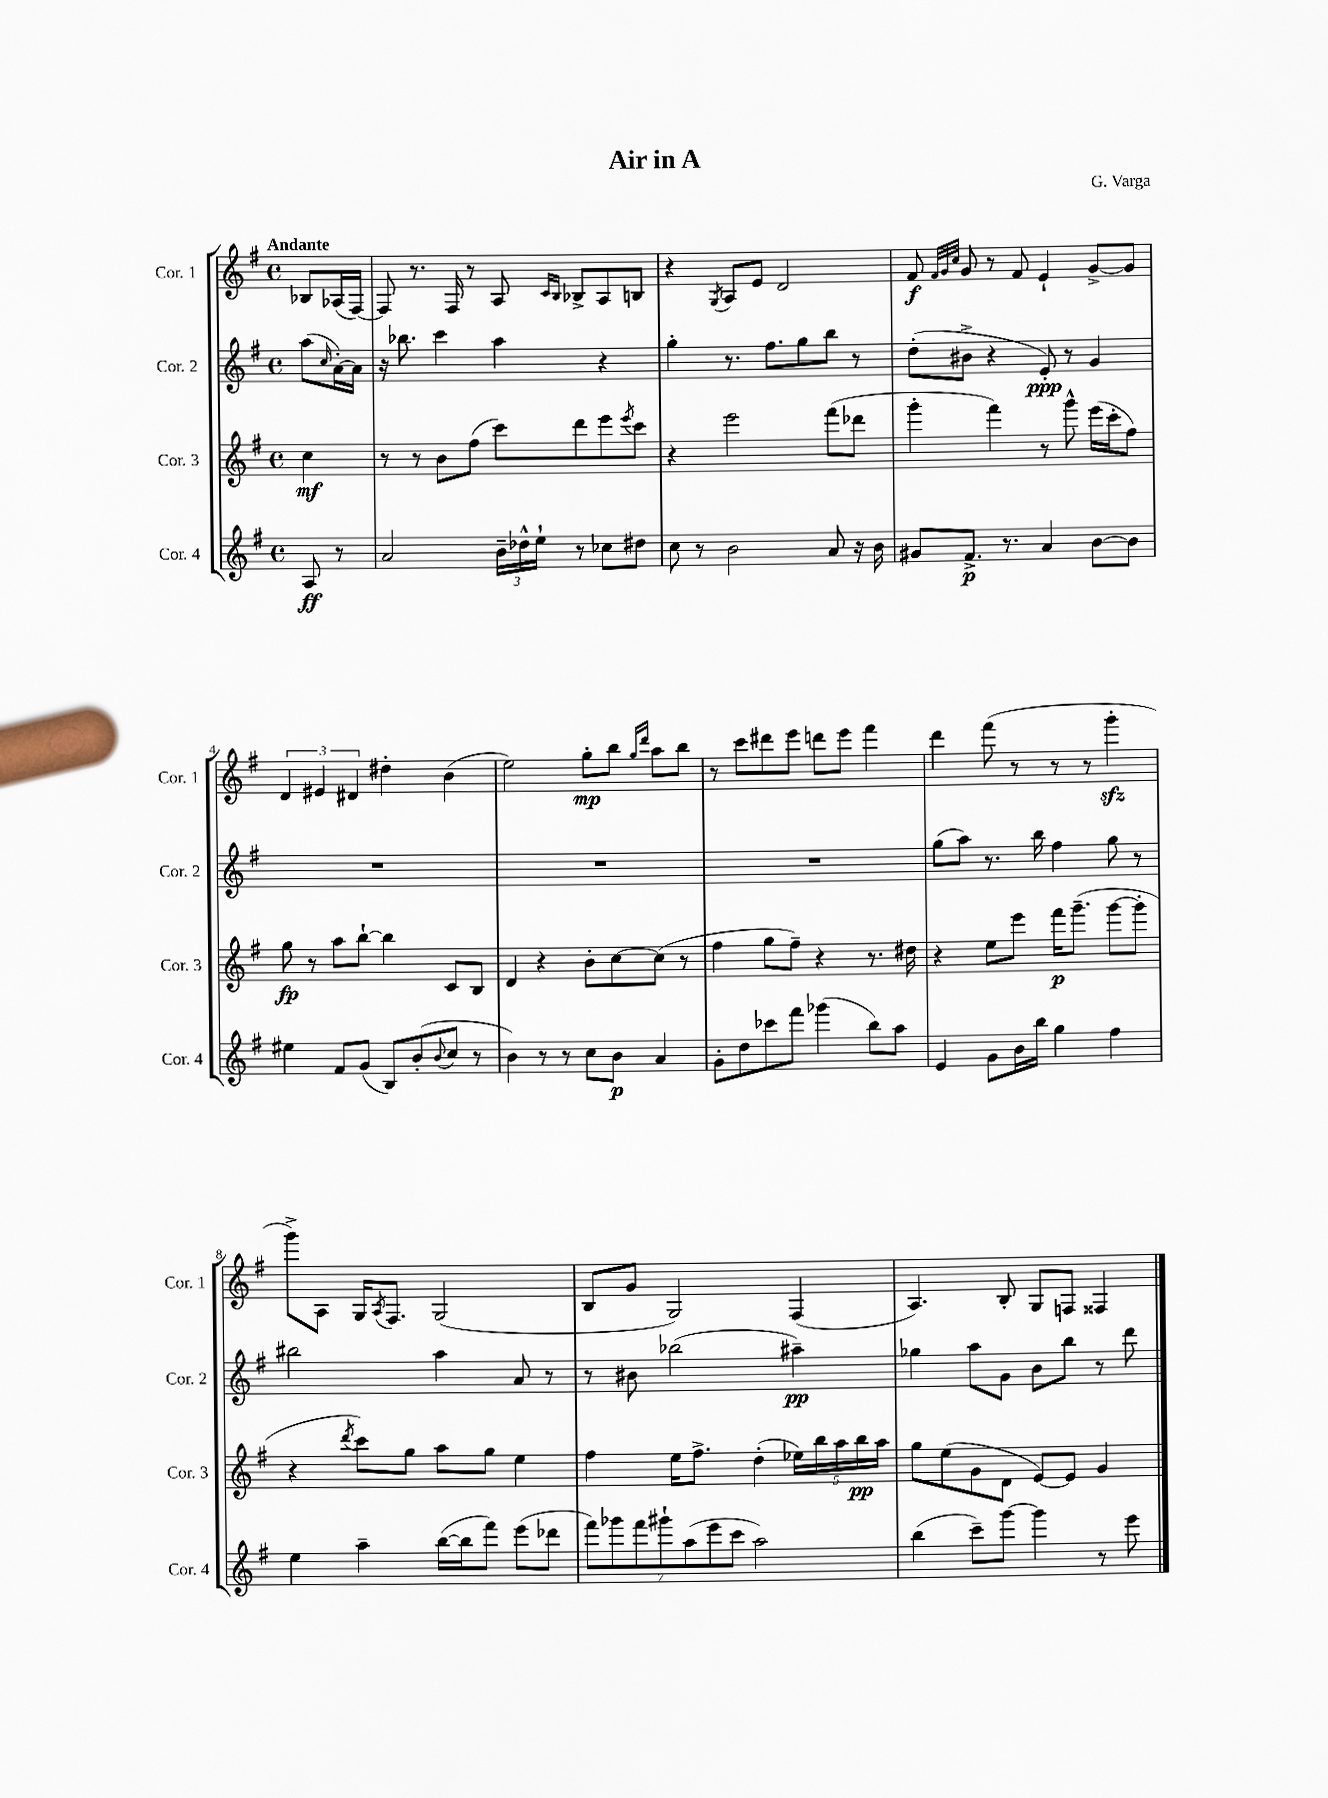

**kern	**dynam	**kern	**dynam	**kern	**dynam	**kern	**dynam
*part4	*part4	*part3	*part3	*part2	*part2	*part1	*part1
*staff4	*staff4	*staff3	*staff3	*staff2	*staff2	*staff1	*staff1
*I"Cor. 4	*	*I"Cor. 3	*	*I"Cor. 2	*	*I"Cor. 1	*
*I'Cor. 4	*	*I'Cor. 3	*	*I'Cor. 2	*	*I'Cor. 1	*
*clefG2	*	*clefG2	*	*clefG2	*	*clefG2	*
*k[f#]	*	*k[f#]	*	*k[f#]	*	*k[f#]	*
*M4/4	*	*M4/4	*	*M4/4	*	*M4/4	*
*met(c)	*	*met(c)	*	*met(c)	*	*met(c)	*
=	=	=	=	=	=	=	=
!	!	!	!	!	!	!LO:TX:a:B:t=Andante	!
8A/	ff	4cc\	mf	(8aa\L	.	8B-X/L	.
.	.	.	.	16qqcc/	.	.	.
8r	.	.	.	[16a'\L)	.	(16A-X/L	.
.	.	.	.	16a\JJ]	.	[16F#/JJ)	.
=1	=1	=1	=1	=1	=1	=1	=1
2a/	.	8r	.	16r	.	8F#/]	.
.	.	.	.	8.bb-X\	.	.	.
.	.	8r	.	.	.	8.r	.
.	.	8b\L	.	4ccc\	.	.	.
.	.	.	.	.	.	16F#/	.
.	.	(8ff#\J	.	.	.	8r	.
24b~\LL	.	8ccc\L)	.	4aa\	.	8A/	.
24dd-X^^\	.	.	.	.	.	.	.
24ee`\JJ	.	.	.	.	.	.	.
.	.	.	.	.	.	16qqc/LL	.
.	.	.	.	.	.	16qqB/JJ	.
8r	.	8ddd\	.	.	.	8B-X^/L	.
8cc-X\L	.	8eee\	.	4r	.	8A/	.
.	.	8qeee/	.	.	.	.	.
8dd#X\J	.	8ccc\J	.	.	.	8Bn/J	.
=2	=2	=2	=2	=2	=2	=2	=2
8cc\	.	4r	.	4gg'\	.	4r	.
8r	.	.	.	.	.	.	.
.	.	.	.	.	.	8qG/	.
2b\	.	2eee\	.	8.r	.	8A/L	.
.	.	.	.	.	.	8e/J	.
.	.	.	.	8.ff#\L	.	.	.
.	.	.	.	.	.	2d/	.
.	.	.	.	8gg\	.	.	.
8a/	.	(8fff#\L	.	8bb\J	.	.	.
16r	.	8ddd-X\J	.	8r	.	.	.
16b\	.	.	.	.	.	.	.
=3	=3	=3	=3	=3	=3	=3	=3
8g#X/L	.	4ggg'\	.	(8dd'\L	.	8f#/	f
.	.	.	.	.	.	32qqf#/LLL	.
.	.	.	.	.	.	32qqg/	.
.	.	.	.	.	.	32qqcc/JJJ	.
8.f#^/J	p	.	.	8b#X^\J	.	8g/	.
.	.	4fff#\)	.	4r	.	8r	.
8.r	.	.	.	.	.	.	.
.	.	.	.	.	.	8f#/	.
4a/	.	8r	.	8e'/)	ppp	4e`/	.
.	.	8ggg^^\	.	8r	.	.	.
[8b\L	.	(16eee\LL	.	4g/	.	[8g^/L	.
.	.	16ccc'\J	.	.	.	.	.
8b\J]	.	8ff#\J)	.	.	.	8g/J]	.
!!LO:LB:g=z
=4	=4	=4	=4	=4	=4	=4	=4
4ee#X\	.	8gg\	fp	1r	.	6d/	.
.	.	8r	.	.	.	.	.
.	.	.	.	.	.	6e#X/	.
8f#/L	.	8aa\L	.	.	.	.	.
.	.	.	.	.	.	6d#X/	.
(8g/J	.	[8bb`\J	.	.	.	.	.
8B/L)	.	4bb\]	.	.	.	4dd#X'\	.
(8b'/	.	.	.	.	.	.	.
8qqb/	.	.	.	.	.	.	.
8cc/J	.	8c/L	.	.	.	(4b\	.
8r	.	8B/J	.	.	.	.	.
=5	=5	=5	=5	=5	=5	=5	=5
4b\)	.	4d/	.	1r	.	2ee\)	.
8r	.	4r	.	.	.	.	.
8r	.	.	.	.	.	.	.
8cc\L	.	8b'\L	.	.	.	8gg'\L	mp
8b\J	p	[8cc\	.	.	.	8bb\J	.
.	.	.	.	.	.	16qqgg/LL	.
.	.	.	.	.	.	16qqddd/JJ	.
4a/	.	(8cc\J]	.	.	.	8aa\L	.
.	.	8r	.	.	.	8bb\J	.
=6	=6	=6	=6	=6	=6	=6	=6
8g'\L	.	4ff#\	.	1r	.	8r	.
8dd\	.	.	.	.	.	8ccc\L	.
8ccc-X\	.	8gg\L	.	.	.	8ddd#X\	.
8fff#\J	.	8ff#~\J)	.	.	.	8eee\J	.
(4ggg-X\	.	4r	.	.	.	8dddn\L	.
.	.	.	.	.	.	8eee\J	.
8bb\L)	.	8.r	.	.	.	4fff#\	.
8aa\J	.	.	.	.	.	.	.
.	.	16dd#X\	.	.	.	.	.
=7	=7	=7	=7	=7	=7	=7	=7
4e/	.	4r	.	(8gg\L	.	4ddd\	.
.	.	.	.	8aa\J)	.	.	.
8g\L	.	8ee\L	.	8.r	.	(8fff#\	.
16b\L	.	8eee\J	.	.	.	8r	.
16bb\JJ	.	.	.	16bb\	.	.	.
4gg\	.	16fff#\KL	p	4ff#\	.	8r	.
.	.	(8.ggg~\J	.	.	.	.	.
.	.	.	.	.	.	8r	.
4ff#\	.	[8ggg\L	.	8gg\	.	4gggzz'\	.
.	.	8ggg'\J]	.	8r	.	.	.
!!LO:LB:g=z
=8	=8	=8	=8	=8	=8	=8	=8
4ee\	.	4r	.	2bb#X\	.	8ggg^\L)	.
.	.	.	.	.	.	8A\J	.
.	.	8qddd/	.	.	.	.	.
4aa~\	.	8ccc\L)	.	.	.	16G/KL	.
.	.	.	.	.	.	8qA/	.
.	.	.	.	.	.	8.F#/J	.
.	.	8gg\J	.	.	.	.	.
([16bb\LL	.	8aa\L	.	4aa\	.	(2G/	.
16bb\J]	.	.	.	.	.	.	.
8fff#\J)	.	8gg\J	.	.	.	.	.
(8eee\L	.	4ee\	.	8a/	.	.	.
8ddd-X\J	.	.	.	8r	.	.	.
=9	=9	=9	=9	=9	=9	=9	=9
14fff#\L)	.	4ff#\	.	8r	.	8B/L	.
14ggg-X\	.	.	.	.	.	.	.
.	.	.	.	8b#X\	.	8g/J	.
14fff#\	.	.	.	.	.	.	.
14ggg#X`\	.	.	.	.	.	.	.
.	.	16ee\KL	.	(2bb-X\	.	2G/)	.
(14aa\	.	.	.	.	.	.	.
.	.	8.ff#^\J	.	.	.	.	.
14eee\	.	.	.	.	.	.	.
14ccc\J	.	.	.	.	.	.	.
2aa\)	.	(4dd'\	.	.	.	.	.
.	.	20ee-X\LL)	.	4aa#X~\)	pp	(4F#/	.
.	.	20bb\	.	.	.	.	.
.	.	20aa\	.	.	.	.	.
.	.	20bb\	pp	.	.	.	.
.	.	20aa\JJ	.	.	.	.	.
=10	=10	=10	=10	=10	=10	=10	=10
(4bb\	.	8gg\L	.	4gg-X\	.	4.A/)	.
.	.	(8ee\	.	.	.	.	.
8ccc~\L)	.	8g\	.	8aa\L	.	.	.
[8ggg\J	.	8d\J	.	8g\J	.	8B'/	.
4ggg\]	.	[8e/L)	.	8b\L	.	8G/L	.
.	.	8e/J]	.	8bb\J	.	8Fn/J	.
8r	.	4g/	.	8r	.	4F##X/	.
8eee\	.	.	.	8ddd\	.	.	.
==	==	==	==	==	==	==	==
*-	*-	*-	*-	*-	*-	*-	*-
